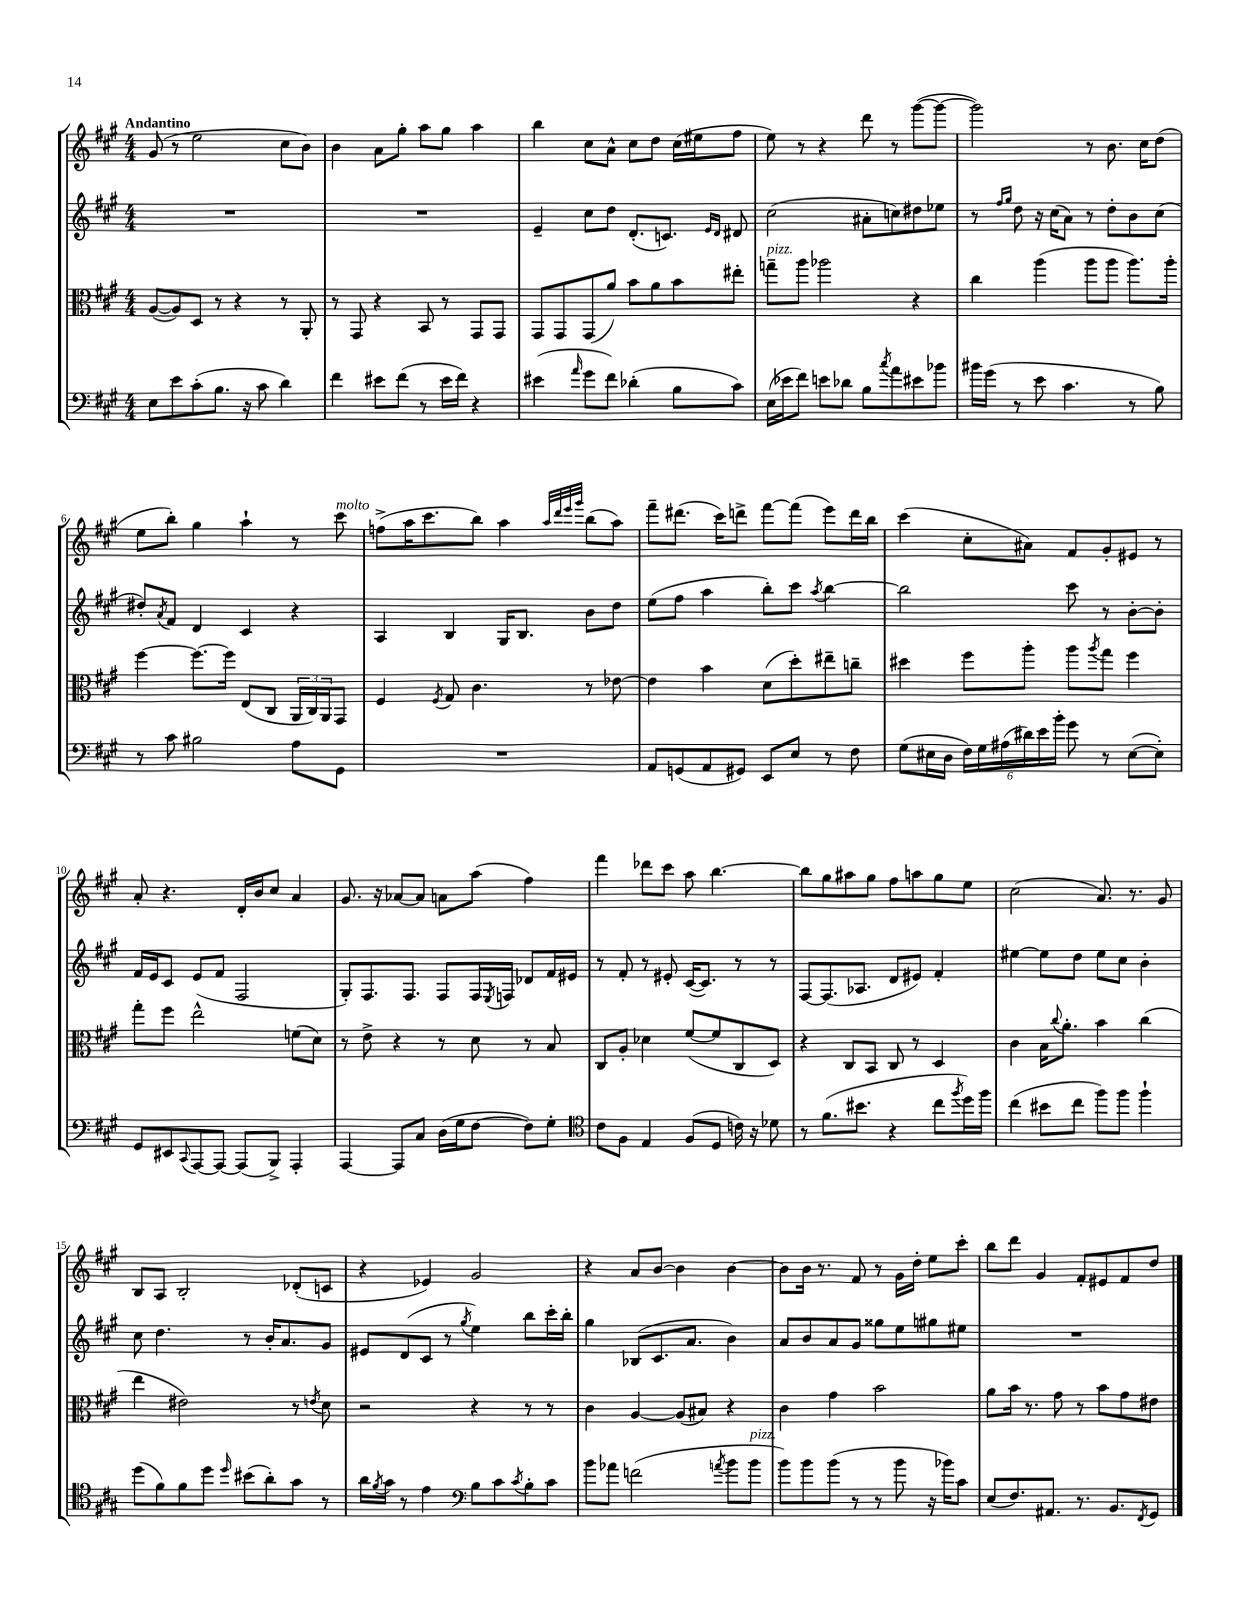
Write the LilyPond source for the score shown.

<<
\new StaffGroup <<
\new Staff = "s0" {
    \clef treble \key a \major \numericTimeSignature \time 4/4 \tempo "Andantino"
    gis'8( r8 e''2 cis''8 b'8) |
    b'4 a'8 gis''8-. a''8 gis''8 a''4 |
    b''4 cis''8 a'8-^ cis''8 d''8 cis''16( eis''16 fis''8 |
    e''8) r8 r4 d'''8 r8 gis'''8~( gis'''8~ |
    gis'''2) r8 b'8. cis''16 d''8( |
    e''8 b''8-.) gis''4 a''4-! r8 cis'''8^\markup { \italic "molto" } |
    f''8->( a''16 cis'''8. b''8) a''4 \grace { a''32 d'''32 e'''32 gis'''32 } b''8( a''8) |
    fis'''8-- dis'''8.( cis'''16) d'''8-> fis'''8~ fis'''8( e'''8) d'''16 b''16 |
    cis'''4( cis''8-. ais'8) fis'8 gis'8-. eis'8 r8 |
    a'8-. r4. d'16-. b'16 cis''8 a'4 |
    gis'8. r16 aes'8~ aes'8 a'8 a''8( fis''4) |
    fis'''4 des'''8 cis'''8 a''8 b''4.~ |
    b''8 gis''8 ais''8 gis''8 fis''8 a''8 gis''8 e''8 |
    cis''2( a'8.) r8. gis'8 |
    b8 a8 b2-. des'8-.( c'8 |
    r4 ees'4) gis'2 |
    r4 a'8 b'8~ b'4 b'4~ |
    b'8 b'16 r8. fis'8 r8 gis'16 d''16-. e''8 cis'''8-. |
    b''8 d'''8 gis'4 fis'8-. eis'8 fis'8 d''8 \bar "|." |
}
\new Staff = "s1" {
    \clef treble \key a \major \numericTimeSignature \time 4/4
    R1 |
    R1 |
    e'4-- cis''8 d''8 d'8.-.( c'8.) \grace { e'16 d'16 } dis'8 |
    cis''2( ais'8-. c''8) dis''8 ees''8 |
    r8 \grace { fis''16 gis''16 } d''8 r16 cis''16( a'8) r8 d''8-. b'8 cis''8( |
    dis''8-.) \acciaccatura { a'8 } fis'8 d'4 cis'4 r4 |
    a4 b4 gis16 b8. b'8 d''8 |
    e''8( fis''8 a''4 b''8-.) cis'''8 \acciaccatura { a''8 } b''4~ |
    b''2 cis'''8 r8 b'8~-. b'8-. |
    fis'16 e'16 cis'8 e'8( fis'8 fis2 |
    gis8-.) fis8. fis8. fis8 fis16 \acciaccatura { e8 } f16 des'8 fis'16 eis'16 |
    r8 fis'8-. r8 eis'8-. cis'16~( cis'8.) r8 r8 |
    fis8~ fis8.( aes8. d'8 eis'8) fis'4-. |
    eis''4~ eis''8 d''8 eis''8 cis''8 b'4-. |
    cis''8 d''4. r8 b'16-. a'8. gis'8 |
    eis'8 d'8( cis'8 r8 \acciaccatura { gis''8 } e''4) b''8 cis'''16-. b''16-. |
    gis''4 bes8( cis'8. a'8. b'4) |
    a'8 b'8 a'8 gis'8 gisis''8 e''8 gis''8 eis''8 |
    R1 \bar "|." |
}
\new Staff = "s2" {
    \clef alto \key a \major \numericTimeSignature \time 4/4
    a8~( a8) d8 r8 r4 r8 a,8-. |
    r8 gis,8 r4 b,8 r8 gis,8 gis,8 |
    gis,8 gis,8 gis,8( a'8) b'8 a'8 b'8 eis''8-. |
    g''8--^\markup { \italic "pizz." } a''8 aes''2 r4 |
    cis''4 a''4( a''8 a''8 a''8.) a''16-. |
    fis''4~ fis''8.~ fis''16 e8( cis8 \tuplet 3/2 { a,16 cis16) a,16 } gis,8 |
    fis4 \acciaccatura { fis8 } gis8 cis'4. r8 ees'8~ |
    ees'4 b'4 d'8( d''8-.) eis''8-- c''8-- |
    dis''4 fis''8 a''8-. a''8 \acciaccatura { a''8 } gis''8 fis''4 |
    gis''8-. fis''8 e''2-^ f'8( d'8) |
    r8 e'8-> r4 r8 d'8 r8 b8 |
    cis8 a8-. des'4 fis'8~( fis'8 cis8 d8) |
    r4 cis8 b,8 cis8 r8 d4 |
    cis'4 b16 \appoggiatura { cis''8 } a'8.-. b'4 cis''4( |
    e''4 eis'2) r8 \acciaccatura { e'8 } d'8 |
    r2 r4 r8 r8 |
    cis'4 a4~ a8( bis8) r4 |
    cis'4 gis'4 b'2 |
    a'8 b'16 r8. gis'8 r8 b'8 gis'8 eis'8 \bar "|." |
}
\new Staff = "s3" {
    \clef bass \key a \major \numericTimeSignature \time 4/4
    e8 e'8 cis'8-.( b8. r16 cis'8 d'4) |
    fis'4 eis'8 fis'8( r8 eis'16 fis'16) r4 |
    eis'4( \grace { a'16 } gis'8 fis'8) des'4-.( b8 cis'8) |
    e16( ees'16 fis'8) e'8 des'8 b8 \acciaccatura { cis''8 } a'8 eis'8 bes'8 |
    bis'16 gis'16( r8 e'8 cis'4. r8 b8) |
    r8 cis'8 bis2 a8 gis,8 |
    R1 |
    a,8 g,8( a,8 gis,8) e,8 e8 r8 fis8 |
    gis8( eis16 d16 \tuplet 6/4 { fis16) gis16 ais16( dis'16) e'16 b'16-. } gis'8 r8 eis8~( eis8-.) |
    gis,8 eis,8 \appoggiatura { cis,8 } a,,8~ a,,8~ a,,8( b,,8->) a,,4-. |
    a,,4~ a,,8 cis8 d16( gis16 fis8~ fis8) gis8-. |
    \clef tenor cis'8 fis8 e4 fis8( d8 c'16) r16 des'8 |
    r8 fis'8.( bis'8. r4 cis''8 \acciaccatura { fis''8 } d''16) fis''16 |
    cis''4( bis'8 cis''8 fis''8) fis''8 fis''4-! |
    d''8( fis'8) fis'8 d''8 \grace { d''16 } bis'8( a'8-.) gis'8 r8 |
    a'16 \acciaccatura { fis'8 } gis'16 r8 e'4 \clef bass b8 cis'8 \acciaccatura { cis'8 } b8-. cis'8 |
    b'8 aes'8 f'2( \acciaccatura { a'8 } b'8 b'8^\markup { \italic "pizz." } |
    b'8) b'8 b'8( r8 r8 b'8 r16 bes'16) cis'8 |
    e8( fis8.) ais,8. r8. b,8. \acciaccatura { fis,8 } gis,8 \bar "|." |
}
>>
>>
